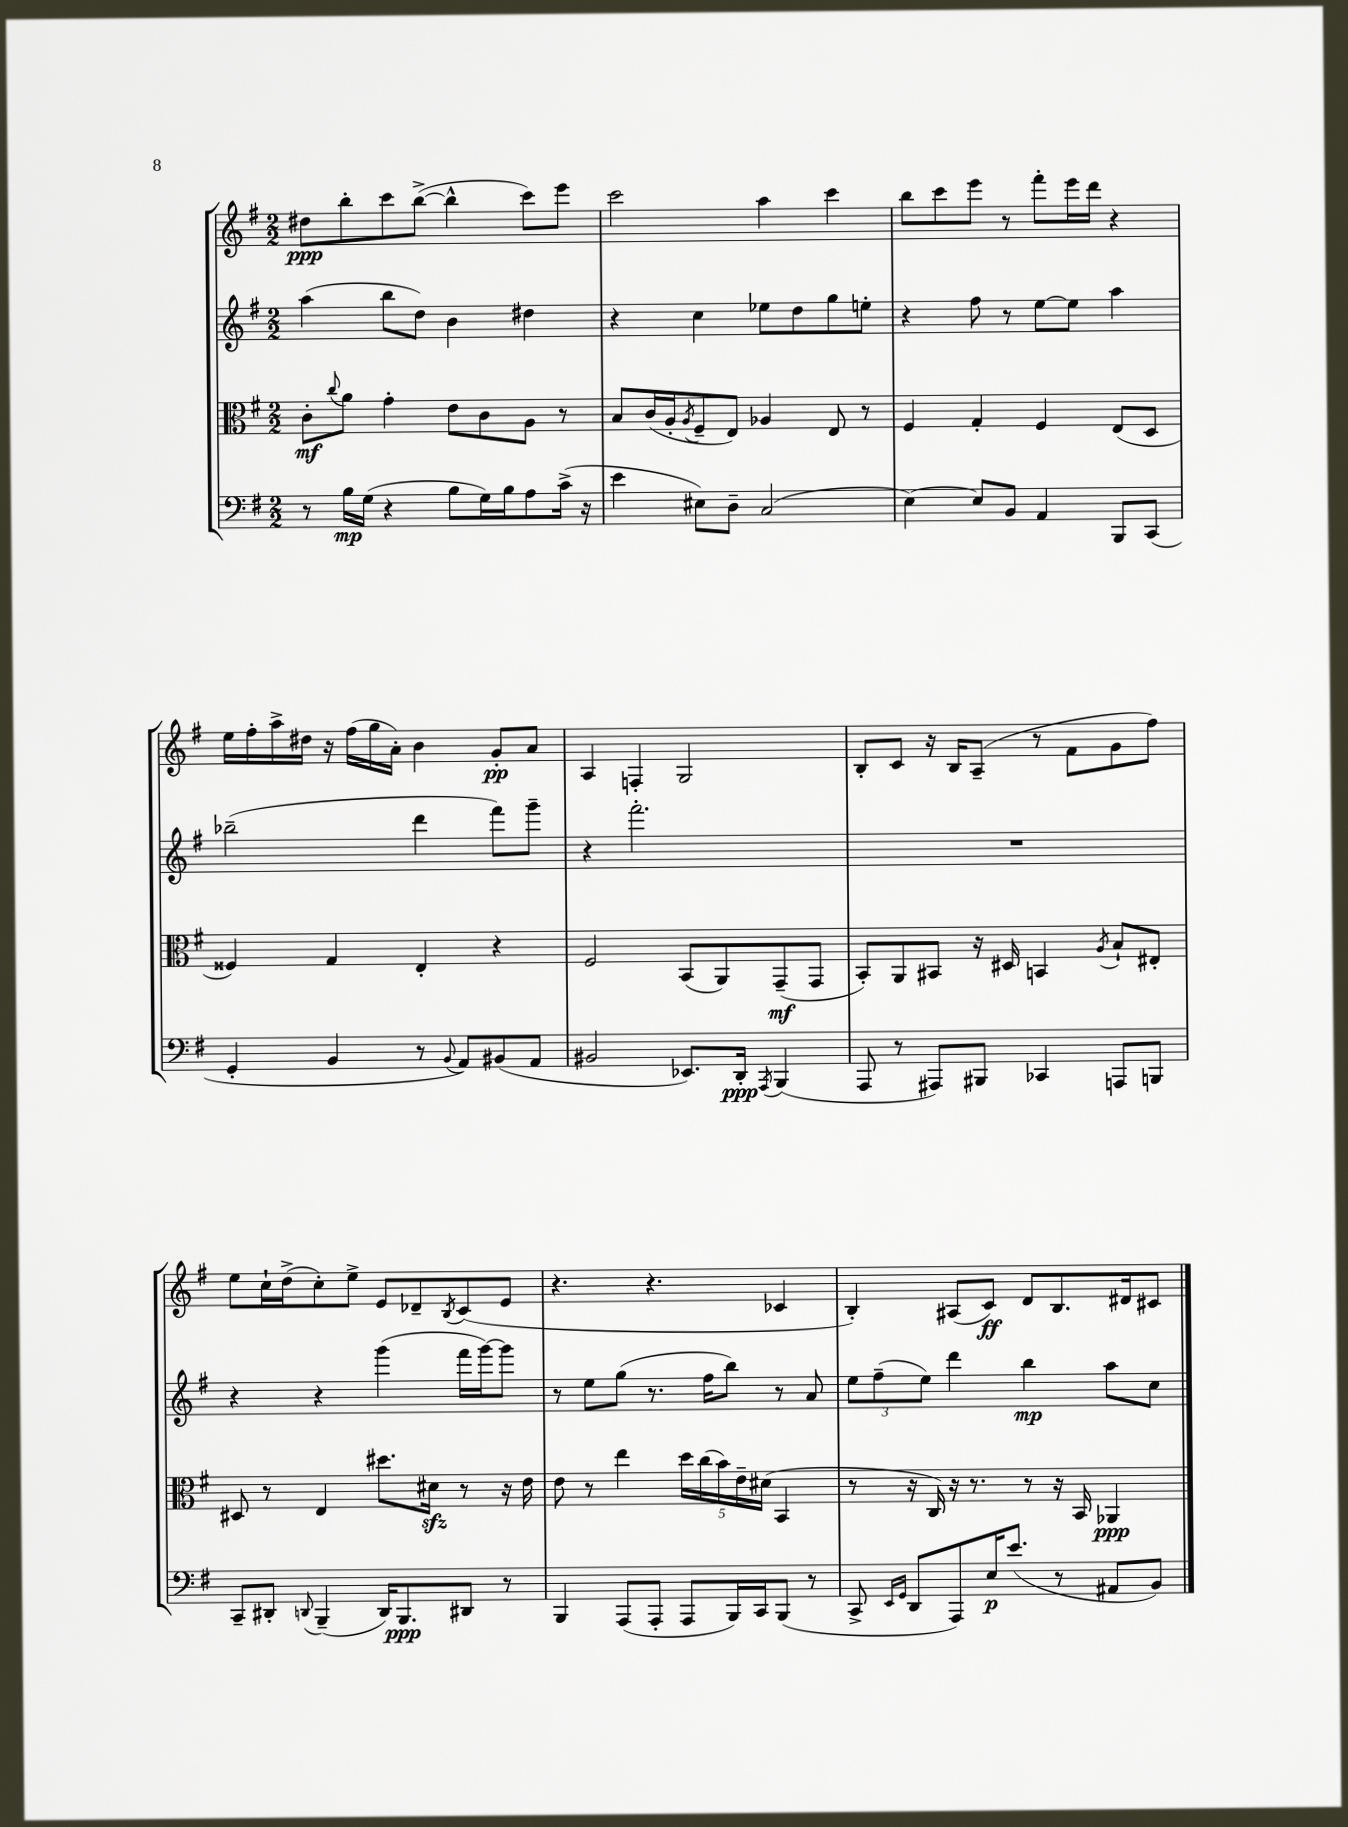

**kern	**kern	**kern	**kern
*staff4	*staff3	*staff2	*staff1
*clefF4	*clefC3	*clefG2	*clefG2
*k[f#]	*k[f#]	*k[f#]	*k[f#]
*M2/2	*M2/2	*M2/2	*M2/2
8r	8c'	(4aa	8dd#
.	8qqcc	.	.
16B	8a	.	8bb'
(16G	.	.	.
4r	4g'	8bb	8ccc
.	.	8dd)	([8bb^
8B	8e	4b	4bb^^]
16G)	8c	.	.
16B	.	.	.
8A	8A	4dd#	8ccc)
(16c^	8r	.	8eee
16r	.	.	.
=	=	=	=
4e	8B	4r	2ccc
.	(16c	.	.
.	16A'	.	.
.	8qA	.	.
8E#)	8F#~	4cc	.
8D~	8E)	.	.
(2C	4A-	8ee-	4aa
.	.	8dd	.
.	8E	8gg	4ccc
.	8r	8ee'	.
=	=	=	=
[4E)	4F#	4r	8bb
.	.	.	8ccc
8E]	4G'	8ff#	8eee
8BB	.	8r	8r
4AA	4F#	[8ee	8fff#'
.	.	8ee]	16eee
.	.	.	16ddd
8BBB	(8E	4aa	4r
(8CC	8D	.	.
=	=	=	=
4GG'	4F##)	(2bb-~	16ee
.	.	.	16ff#'
.	.	.	16aa^
.	.	.	16dd#
4BB	4G	.	16r
.	.	.	(16ff#
.	.	.	16gg
.	.	.	16a')
8r	4E'	4ddd	4b
8qqBB	.	.	.
8AA)	.	.	.
(8BB#	4r	8fff#)	8g'
8AA	.	8ggg~	8a
=	=	=	=
2BB#	2F#	4r	4A
.	.	2.fff#'	4F'
8.EE-)	(8BB	.	2G
.	8AA)	.	.
16DD'	.	.	.
8qAAA	.	.	.
(4BBB	(8GG~	.	.
.	8GG	.	.
=	=	=	=
8AAA	8BB')	1r	8B'
8r	8AA	.	8c
8AAA#)	8BB#	.	16r
.	.	.	16B
8BBB#	16r	.	(8A~
.	16D#	.	.
4CC-	4BB	.	8r
.	.	.	8f#
.	8qA	.	.
8AAA	8B`	.	8g
8BBB	8E#'	.	8ff#)
=	=	=	=
8CC~	8D#	4r	8ee
8DD#'	8r	.	16cc`
.	.	.	(16dd^
8qqDD	.	.	.
(4BBB~	4E	4r	8cc')
.	.	.	8ee^
16DD)	8.dd#	(4ggg	8e
8.BBB	.	.	.
.	.	.	8d-~
.	16d#	.	.
.	.	.	8qB
8DD#	8r	16fff#	(8c
.	.	[16ggg)	.
8r	16r	8ggg]	8e
.	16e	.	.
=	=	=	=
4BBB	8e	8r	4.r
.	8r	8ee	.
(8AAA	4ee	(8gg	.
8AAA'	.	8.r	4.r
8AAA	20dd	.	.
.	(20cc	.	.
.	.	16ff#	.
.	20b)	.	.
16BBB)	.	8bb)	.
.	20e~	.	.
16CC	.	.	.
.	(20d#	.	.
(8BBB	4BB	8r	4c-
8r	.	8a	.
=	=	=	=
8CC^	8r	12ee	4B')
.	.	(12ff#~	.
16qqEE	.	.	.
16qqGG	.	.	.
8DD	16r	.	.
.	.	12ee)	.
.	16C)	.	.
8AAA)	16r	4ddd	(8A#
.	8.r	.	.
16E	.	.	8c)
(8.e	.	.	.
.	8r	4bb	8d
8r	16r	.	8.B
.	16BB	.	.
8AA#	4AA-	8aa	.
.	.	.	16d#
8BB)	.	8cc	8c#
==	==	==	==
*-	*-	*-	*-
